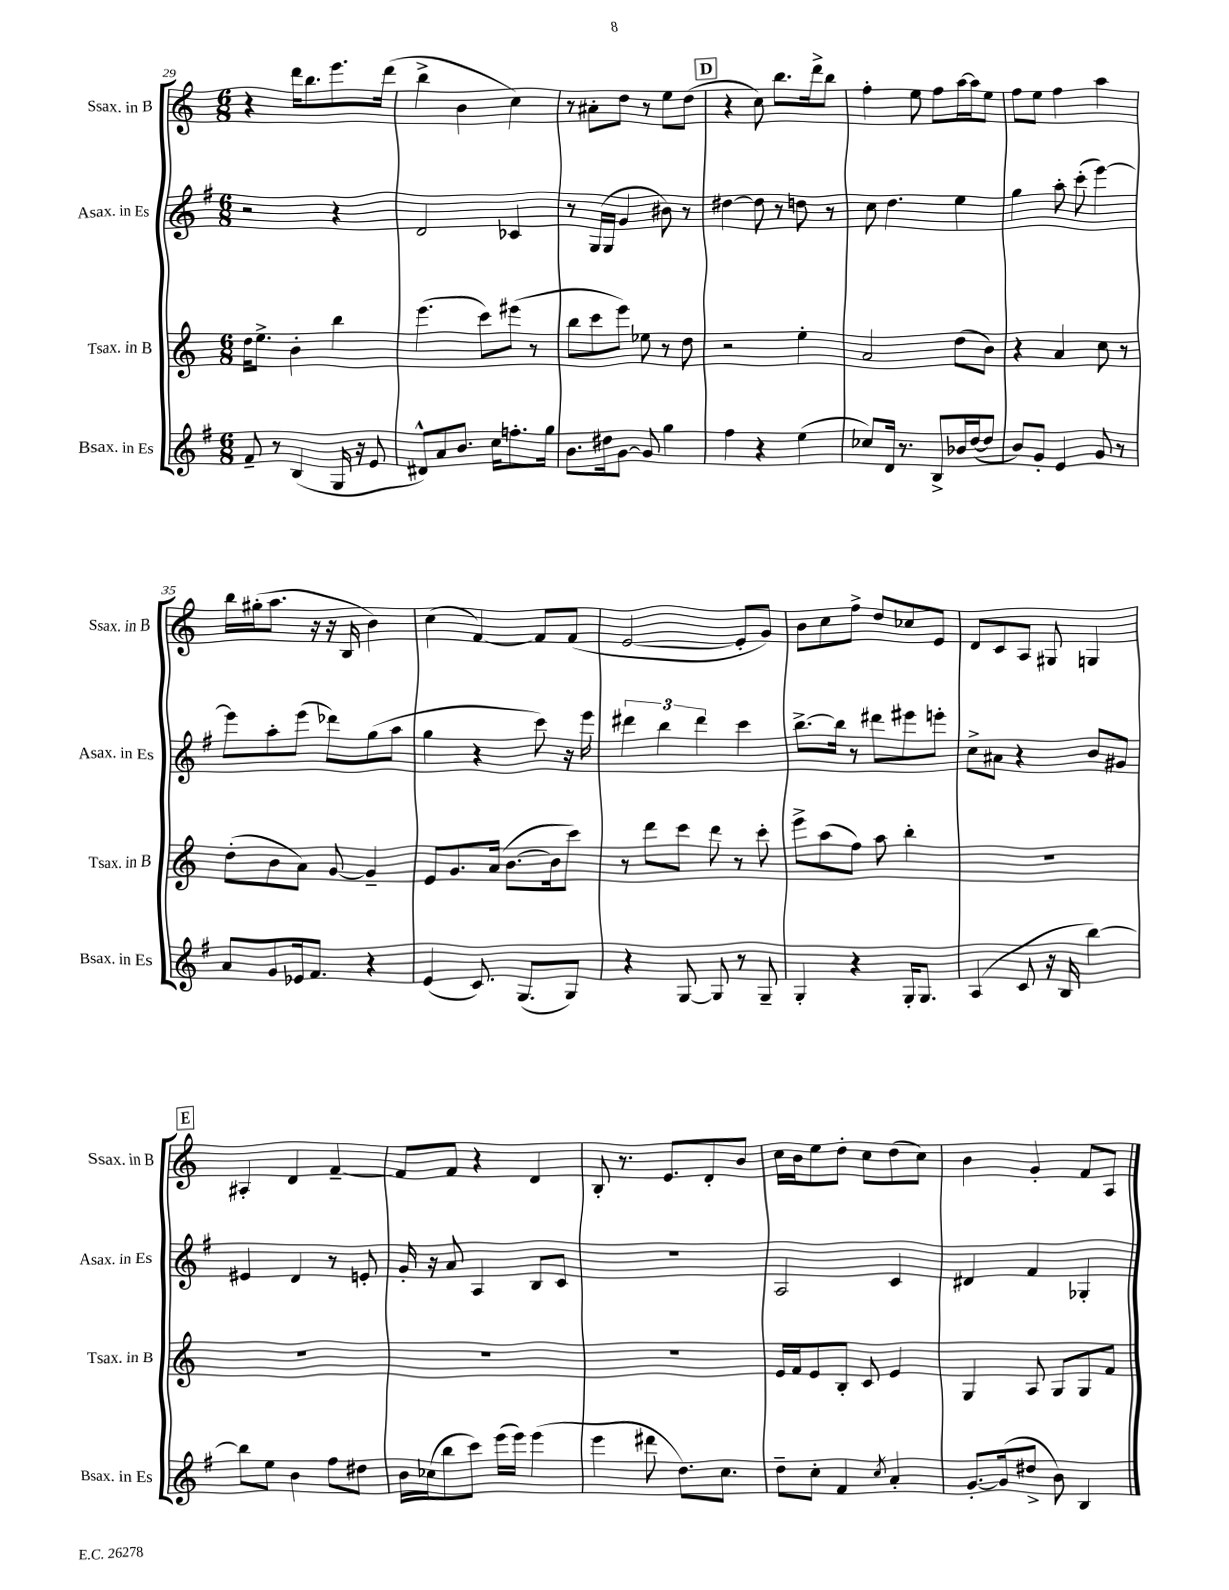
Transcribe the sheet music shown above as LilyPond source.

<<
\new StaffGroup <<
\new Staff = "s0" \with { instrumentName = "Ssax. in B" shortInstrumentName = "Ssax. in B" } {
    \clef treble \key c \major \numericTimeSignature \time 6/8
    r4 d'''16 b''8. e'''8. d'''16( |
    b''4-> b'4 c''4) |
    r8 ais'8-. d''8 r8 e''8 d''8( |
    \mark \markup { \box "D" } r4 c''8) b''8. d'''16-> b''8 |
    f''4-. e''8 f''8 a''16~ a''16 e''8 |
    f''8 e''8 f''4 a''4 |
    b''16 gis''16-.( a''8. r16 r16 b16 b'4) |
    c''4( f'4~) f'8 f'8( |
    e'2~ e'8-. g'8) |
    b'8 c''8 f''8-> d''8 ces''8 e'8 |
    d'8 c'8 a8 gis8 g4 |
    \mark \markup { \box "E" } ais4-. d'4 f'4~-- |
    f'8 f'8 r4 d'4 |
    b8-. r8. e'8. d'8-. b'8 |
    c''16 b'16 e''8 d''8-. c''8 d''8( c''8) |
    b'4 g'4-. f'8 a8 \bar "|." |
}
\new Staff = "s1" \with { instrumentName = "Asax. in Es" shortInstrumentName = "Asax. in Es" } {
    \clef treble \key g \major \numericTimeSignature \time 6/8
    r2 r4 |
    d'2 ces'4 |
    r8 g16( g16 g'4 bis'8) r8 |
    \mark \markup { \box "D" } dis''4~ dis''8 r8 d''8 r8 |
    c''8 d''4. e''4 |
    g''4 a''8-. c'''8-.( e'''4~) |
    e'''8 a''8-. e'''8( des'''8) g''8( a''8 |
    g''4 r4 c'''8) r16 e'''16 |
    \tuplet 3/2 { dis'''4 b''4 dis'''4 } c'''4 |
    b''8.~-> b''16 r8 dis'''8 eis'''8 e'''8-. |
    c''8-> ais'8 r4 b'8 gis'8 |
    \mark \markup { \box "E" } eis'4 d'4 r8 e'8-. |
    g'16-. r16 a'8 a4 b8 c'8 |
    R2. |
    a2 c'4 |
    dis'4 fis'4 ges4-. \bar "|." |
}
\new Staff = "s2" \with { instrumentName = "Tsax. in B" shortInstrumentName = "Tsax. in B" } {
    \clef treble \key c \major \numericTimeSignature \time 6/8
    d''16 e''8.-> b'4-. b''4 |
    e'''4.( c'''8) eis'''8( r8 |
    b''8 c'''8 e'''8) ees''8 r8 d''8 |
    \mark \markup { \box "D" } r2 e''4-. |
    a'2 d''8( b'8) |
    r4 a'4 c''8 r8 |
    d''8-.( b'8 a'8) g'8~ g'4-- |
    e'8 g'8. a'16( b'8.~ b'16 c'''8) |
    r8 d'''8 c'''8 d'''8 r8 c'''8-. |
    e'''8-> a''8( f''8) a''8 b''4-. |
    R2. |
    \mark \markup { \box "E" } R2. |
    R2. |
    R2. |
    e'16 f'16 e'8 b8-. c'8 e'4 |
    g4 a8 g8 g8 f'8 \bar "|." |
}
\new Staff = "s3" \with { instrumentName = "Bsax. in Es" shortInstrumentName = "Bsax. in Es" } {
    \clef treble \key g \major \numericTimeSignature \time 6/8
    fis'8-- r8 b4( g16 r16 e'8 |
    dis'8-^) a'8 b'8. c''16 f''8.-. g''16 |
    b'8. dis''16 g'8~ g'8 g''4 |
    \mark \markup { \box "D" } fis''4 r4 e''4( |
    ces''8) d'16 r8. b8-> bes'16 d''16~( d''8 |
    b'8) g'8-. e'4 g'8 r8 |
    a'8 g'8 ees'16 fis'8. r4 |
    e'4( c'8.) g8.( g8) |
    r4 g8~ g8 r8 g8-- |
    g4-. r4 g16-. g8. |
    a4( c'8 r16 b16 b''4~) |
    \mark \markup { \box "E" } b''8 e''8 b'4 fis''8 dis''8 |
    b'16 ces''16( b''8 c'''8) e'''16( e'''16) e'''4( |
    e'''4 dis'''8 d''8.) c''8. |
    d''8-- c''8-. fis'4 \acciaccatura { c''8 } a'4-. |
    g'8.~-. g'16( dis''8-> b'8) b4 \bar "|." |
}
>>
>>
\layout { \context { \Score currentBarNumber = #29 } }
